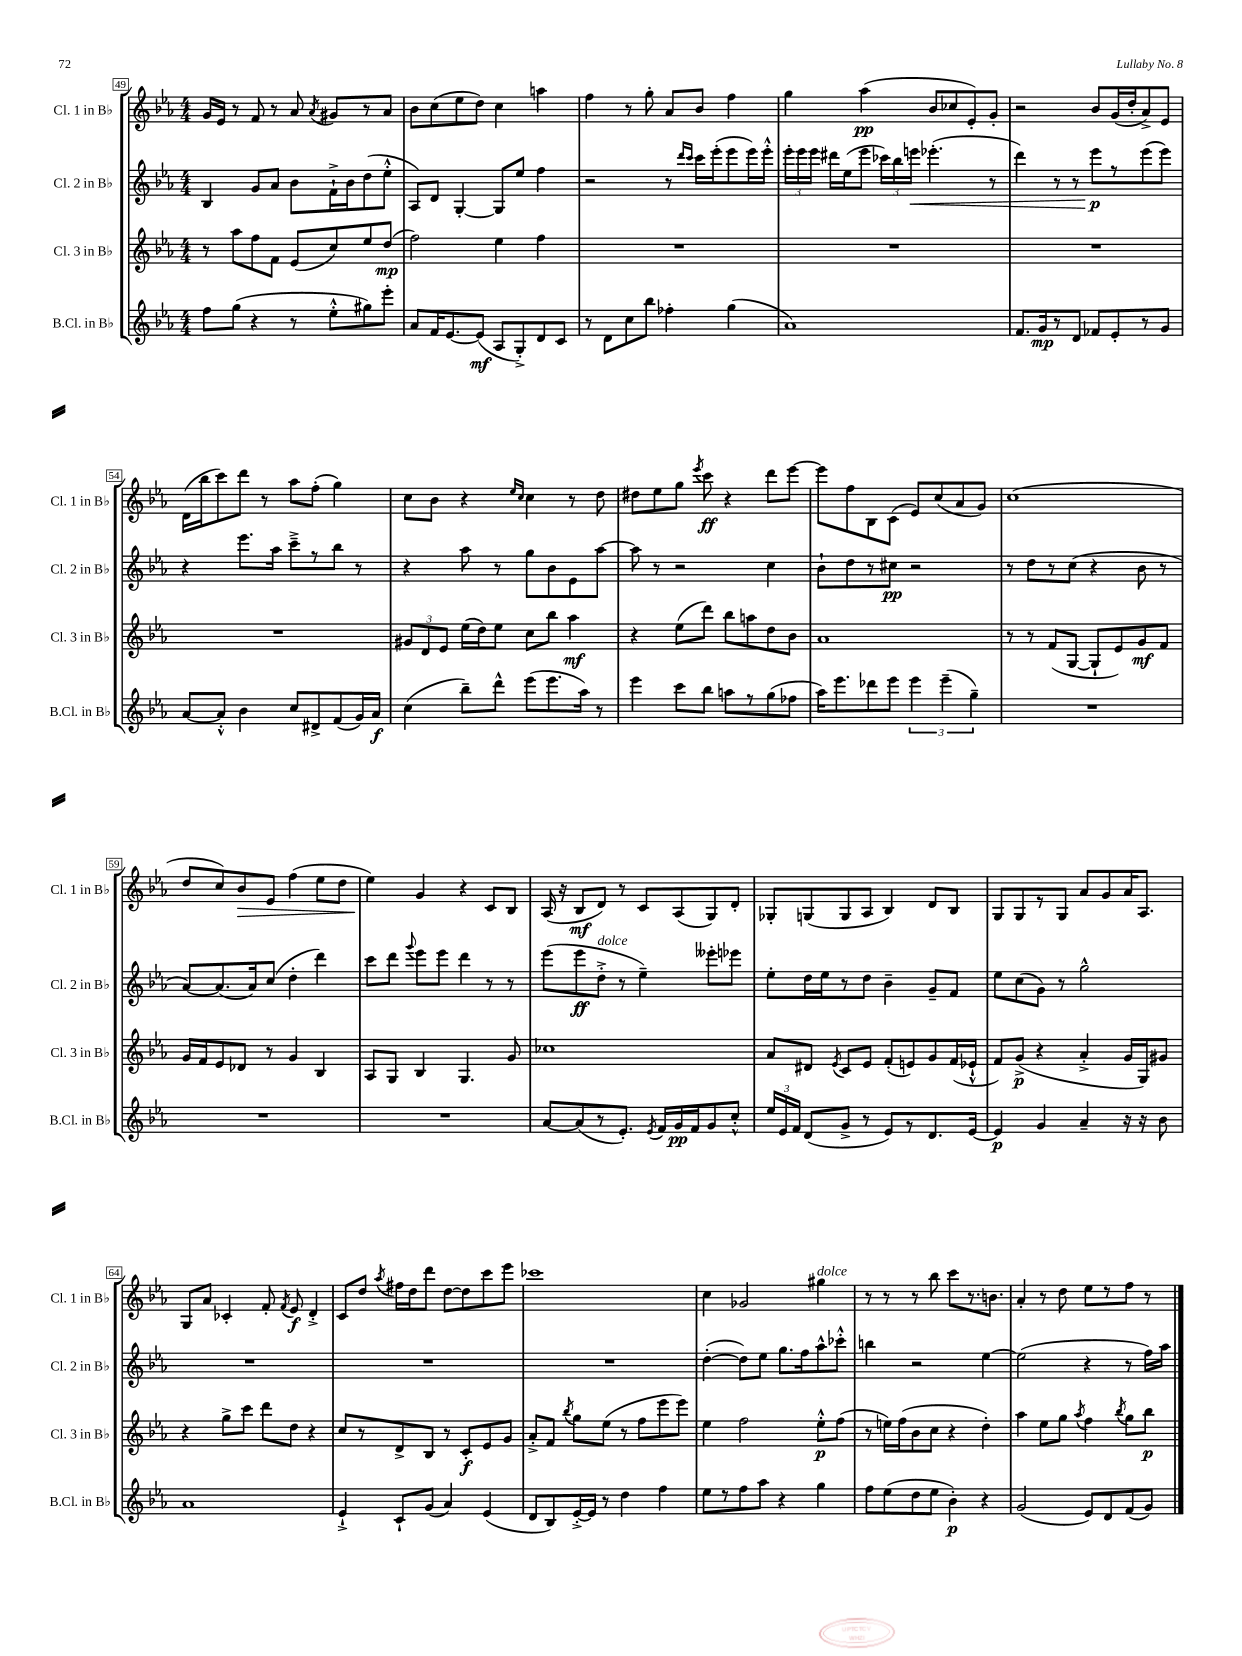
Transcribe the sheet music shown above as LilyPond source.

<<
\new StaffGroup <<
\new Staff = "s0" \with { instrumentName = "Cl. 1 in Bb" shortInstrumentName = "Cl. 1 in Bb" } {
    \clef treble \key ees \major \numericTimeSignature \time 4/4
    \autoBeamOff g'16[ ees'16] r8 f'8 r8 aes'8 \acciaccatura { aes'8 } gis'8[ r8 aes'8] |
    bes'8[ c''8( ees''8 d''8]) c''4 a''4 |
    f''4 r8 g''8-. aes'8[ bes'8] f''4 |
    g''4 aes''4\pp( bes'8[ ces''8 ees'8-.) g'8]-. |
    r2 bes'8[ g'16( d''16-. aes'8->) ees'8] |
    d'16[( bes''16 c'''8) d'''8] r8 aes''8[ f''8]-.( g''4) |
    c''8[ bes'8] r4 \grace { ees''16[ c''16] } c''4 r8 d''8 |
    dis''8[ ees''8 g''8] \acciaccatura { ees'''8 } c'''8\ff r4 d'''8[ ees'''8]~ |
    ees'''8[ f''8 bes8 c'8]( ees'8[) c''8( aes'8 g'8]) |
    c''1( |
    d''8[ c''8) bes'8\> ees'8] f''4( ees''8[ d''8] |
    ees''4\!) g'4 r4 c'8[ bes8] |
    aes16( r16 bes8[\mf d'8]) r8 c'8[ aes8( g8) d'8]-. |
    ges8[-. g8( g8 aes8] bes4) d'8[ bes8] |
    g8[ g8 r8 g8] aes'8[ g'8 aes'16 aes8.] |
    g8[ aes'8] ces'4-. f'8-. \acciaccatura { f'8 } ees'8\f d'4-.-> |
    c'8[ d''8] \acciaccatura { aes''8 } fis''16[ d''16 d'''8] d''8[~ d''8 c'''8 ees'''8] |
    ces'''1 |
    c''4 ges'2 gis''4^\markup { \italic "dolce" } |
    r8 r8 r8 bes''8 c'''8[ r8. b'8.] |
    aes'4-. r8 d''8 ees''8[ r8 f''8] r8 \bar "|." |
}
\new Staff = "s1" \with { instrumentName = "Cl. 2 in Bb" shortInstrumentName = "Cl. 2 in Bb" } {
    \clef treble \key ees \major \numericTimeSignature \time 4/4
    \autoBeamOff bes4 g'8[ aes'8] bes'8[ f'16-!-> bes'16 d''8( ees''8]-.-^ |
    aes8[) d'8] g4~-. g8[ ees''8] f''4 |
    r2 r8 \grace { d'''16[ c'''16] } c'''16[ ees'''16-.( ees'''8 ees'''16) ees'''16]-.-^ |
    \tuplet 3/2 { ees'''16[-. ees'''16 ees'''16] } dis'''16[ ees''16( ees'''8] \tuplet 3/2 { ces'''16[) bes''16 e'''16]\< } ees'''4.-.( r8 |
    d'''4) r8 r8 ees'''8[\p\! r8 ees'''8( ees'''8]) |
    r4 ees'''8.[ aes''16] c'''8[---> r8 bes''8] r8 |
    r4 aes''8 r8 g''8[ bes'8 ees'8 aes''8]~ |
    aes''8 r8 r2 c''4 |
    bes'8[-! d''8 r8 cis''8]\pp r2 |
    r8 d''8[ r8 c''8]( r4 bes'8 r8 |
    aes'8[~) aes'8.( aes'16) c''8]( d''4-. d'''4) |
    c'''8[ d'''8] \appoggiatura { g'''8 } ees'''8[ ees'''8] d'''4 r8 r8 |
    ees'''8[( ees'''8\ff d''8]-.->^\markup { \italic "dolce" } r8 ees''4--) eeses'''8[-. ees'''8] |
    ees''8[-. d''16 ees''16 r8 d''8] bes'4-- g'8[-- f'8] |
    ees''8[ c''8( g'8]) r8 g''2-^ |
    R1 |
    R1 |
    R1 |
    d''4~-.( d''8[) ees''8] g''8.[ f''16 aes''8-^ ces'''8]-.-^ |
    b''4 r2 ees''4~ |
    ees''2( r4 r8 f''16[) aes''16] \bar "|." |
}
\new Staff = "s2" \with { instrumentName = "Cl. 3 in Bb" shortInstrumentName = "Cl. 3 in Bb" } {
    \clef treble \key ees \major \numericTimeSignature \time 4/4
    \autoBeamOff r8 aes''8[ f''8 f'8] ees'8[( c''8) ees''8 d''8]\mp( |
    f''2) ees''4 f''4 |
    R1 |
    R1 |
    R1 |
    R1 |
    \tuplet 3/2 { gis'8[ d'8 ees'8] } ees''16[( d''16) ees''8] c''8[ bes''8] aes''4\mf |
    r4 ees''8[( d'''8]) bes''8[ a''8 d''8 bes'8] |
    aes'1 |
    r8 r8 f'8[( g8]~ g8[-! ees'8) g'8\mf f'8] |
    g'16[ f'16 ees'8 des'8] r8 g'4 bes4 |
    aes8[ g8] bes4 g4. g'8 |
    ces''1 |
    aes'8[ dis'8] \acciaccatura { ees'8 } c'8[ ees'8] f'8[-.( e'8) g'8 f'16( ees'16]-!-^ |
    f'8[) g'8]->\p( r4 aes'4-.-> g'16[ g16) gis'8] |
    r4 g''8[-> c'''8] d'''8[ d''8] r4 |
    c''8[ r8 d'8-> bes8] r8 c'8[-.\f ees'8 g'8] |
    aes'8[-.-> f'8] \acciaccatura { bes''8 } g''8[ ees''8]( r8 f''8[ ees'''8 ees'''8]) |
    ees''4 f''2 ees''8[-.-^\p f''8]( |
    r8 e''16[) f''16( bes'8 c''8] r4 d''4-.) |
    aes''4 ees''8[ g''8] \acciaccatura { aes''8 } f''4 \acciaccatura { bes''8 } g''8[ bes''8]\p \bar "|." |
}
\new Staff = "s3" \with { instrumentName = "B.Cl. in Bb" shortInstrumentName = "B.Cl. in Bb" } {
    \clef treble \key ees \major \numericTimeSignature \time 4/4
    \autoBeamOff f''8[ g''8]( r4 r8 ees''8[-.-^ gis''8) ees'''8]-. |
    aes'8[ f'16 ees'8.~ ees'8]\mf( aes8[ g8-.->) d'8 c'8] |
    r8 d'8[ c''8 bes''8] fes''4-. g''4( |
    aes'1) |
    f'8.[ g'16\mp r8 d'8] fes'8[ ees'8-. r8 g'8] |
    aes'8[~ aes'8]-.-^ bes'4 c''8[ dis'8-> f'8( g'16) aes'16]\f |
    c''4( bes''8[--) d'''8]-^ ees'''8[( ees'''8. aes''16]) r8 |
    ees'''4 c'''8[ bes''8] a''8[ r8 g''8( fes''8] |
    aes''16[) ees'''8. des'''8 ees'''8] \tuplet 3/2 { ees'''4 ees'''4--( g''4--) } |
    R1 |
    R1 |
    R1 |
    aes'8[~ aes'8( r8 ees'8.]-.) \acciaccatura { ees'8 } f'16[ g'16\pp f'16 g'8 c''8]-.-^ |
    \tuplet 3/2 { ees''16[ ees'16 f'16] } d'8[( g'8]-> r8 ees'8[) r8 d'8. ees'16]~ |
    ees'4\p g'4 aes'4-- r16 r16 bes'8 |
    aes'1 |
    ees'4-!-> c'8[-! g'8]( aes'4) ees'4( |
    d'8[ bes8) ees'16~-.-> ees'16] r8 d''4 f''4 |
    ees''8[ r8 f''8 aes''8] r4 g''4 |
    f''8[ ees''8( d''8 ees''8] bes'4-.\p) r4 |
    g'2( ees'8[) d'8 f'8( g'8]) \bar "|." |
}
>>
>>
\layout { \context { \Score currentBarNumber = #49 \override BarNumber.stencil = #(make-stencil-boxer 0.1 0.3 ly:text-interface::print) } }
